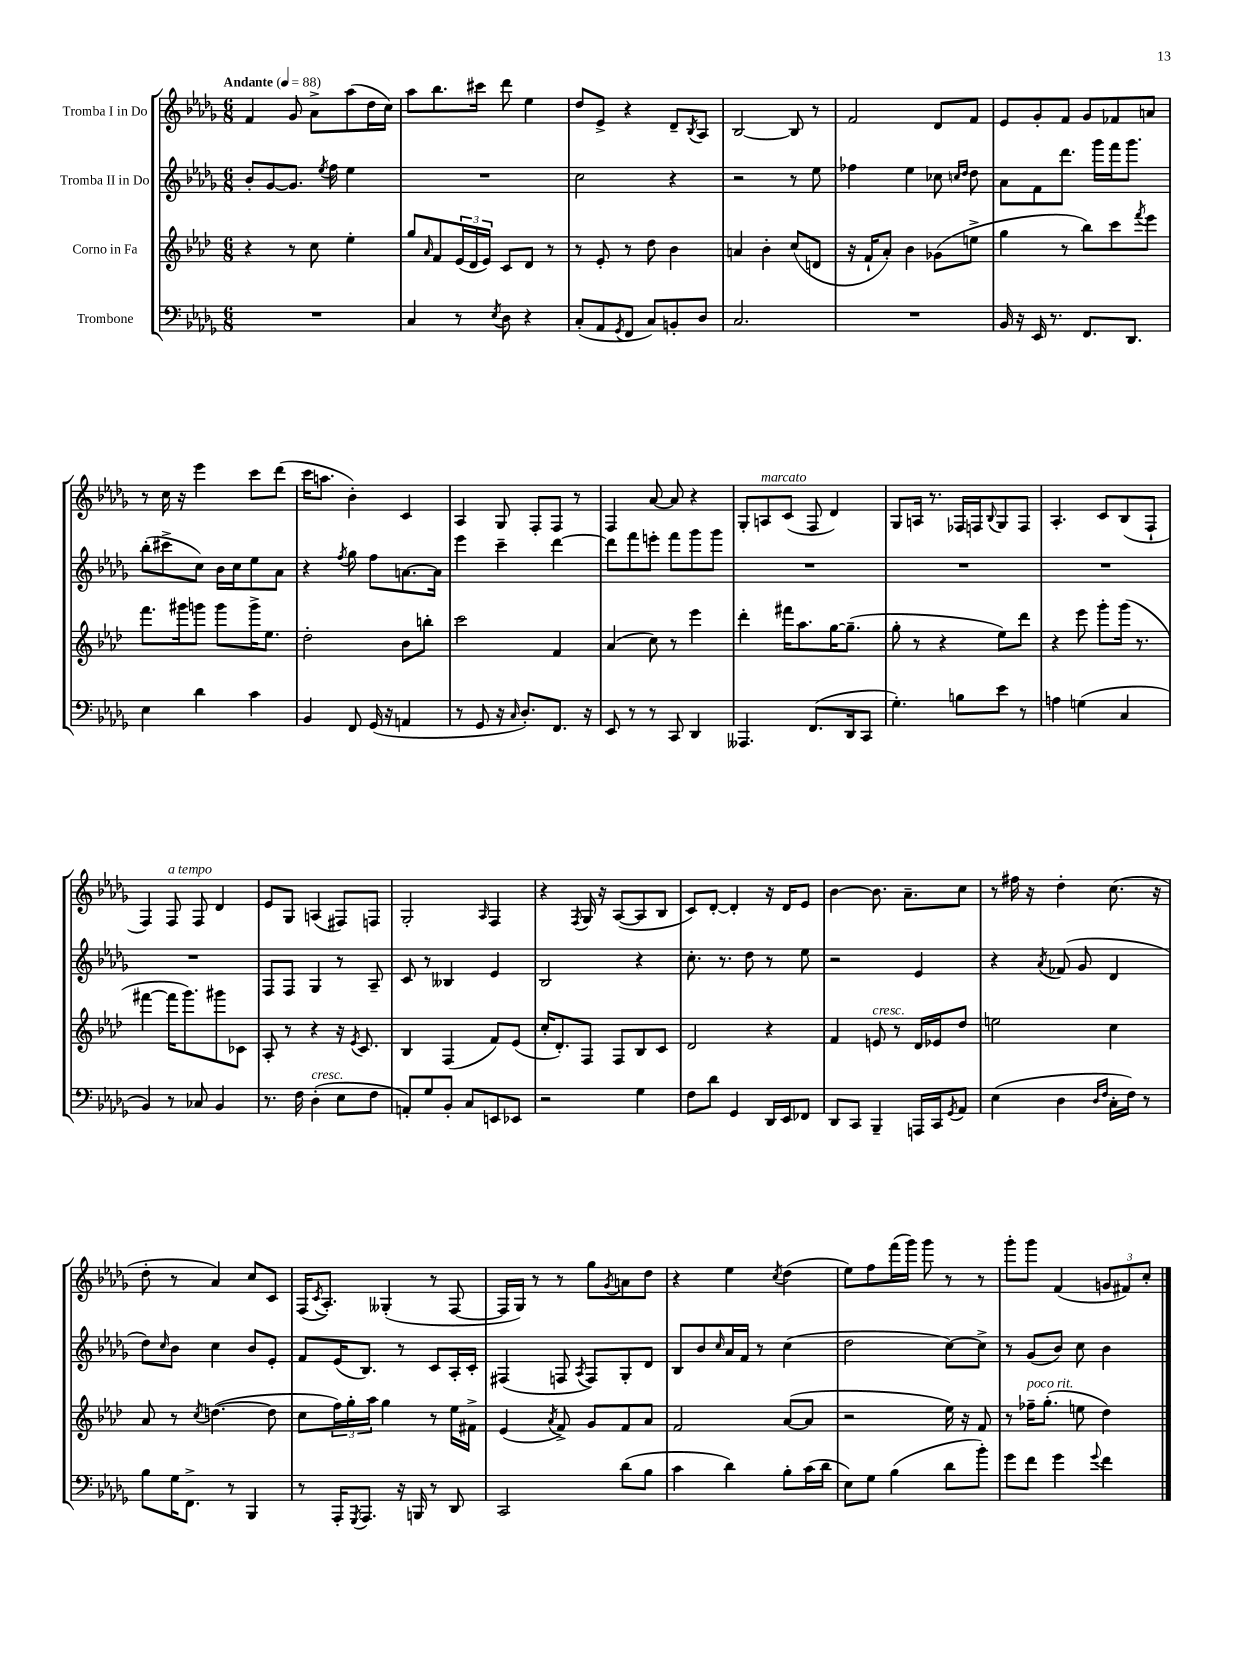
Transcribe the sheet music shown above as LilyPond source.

<<
\new StaffGroup <<
\new Staff = "s0" \with { instrumentName = "Tromba I in Do" } {
    \clef treble \key des \major \numericTimeSignature \time 6/8 \tempo "Andante" 4 = 88
    f'4 ges'8 aes'8-> aes''8( des''16 c''16) |
    aes''8 bes''8. cis'''16 des'''8 ees''4 |
    des''8 ees'8-> r4 des'8-- \acciaccatura { bes8 } aes8 |
    bes2~ bes8 r8 |
    f'2 des'8 f'8 |
    ees'8 ges'8-. f'8 ges'8 fes'8 a'8 |
    r8 c''16 r16 ees'''4 c'''8 des'''8( |
    c'''16 a''8. bes'4-.) c'4 |
    aes4 ges8 f8-. f8 r8 |
    f4 aes'8~ aes'8 r4 |
    ges8-. a8^\markup { \italic "marcato" } c'8( f8 des'4) |
    ges8 a16 r8. fes16 f16 \appoggiatura { bes8 } ges8 f8 |
    aes4.-. c'8 bes8( f8-! |
    f4) f8^\markup { \italic "a tempo" } f8 des'4 |
    ees'8 ges8 a4( fis8) f8 |
    ges2-. \grace { aes16 } f4 |
    r4 \acciaccatura { f8 } ges16 r16 aes8~( aes8 bes8 |
    c'8) des'8~-. des'4-. r16 des'16 ees'8 |
    bes'4~ bes'8. aes'8.-- c''8 |
    r8 fis''16 r16 des''4-. c''8.( r16 |
    des''8-. r8 aes'4) c''8 c'8 |
    f16( \acciaccatura { c'8 } aes8.-.) geses4-.( r8 f8~ |
    f16 ges16) r8 r8 ges''8 \acciaccatura { ges'8 } a'8 des''8 |
    r4 ees''4 \acciaccatura { c''8 } des''4( |
    ees''8) f''8 f'''16( ges'''16) ges'''8 r8 r8 |
    ges'''8-. ges'''8 f'4( \tuplet 3/2 { g'8 fis'8) c''8-. } \bar "|." |
}
\new Staff = "s1" \with { instrumentName = "Tromba II in Do" } {
    \clef treble \key des \major \numericTimeSignature \time 6/8
    bes'8-. ges'8~ ges'8. \acciaccatura { ees''8 } f''16 ees''4 |
    R2. |
    c''2 r4 |
    r2 r8 ees''8 |
    fes''4 ees''4 ces''8 \grace { c''16 des''16 } des''8 |
    aes'8 f'8 des'''8. ges'''16 f'''16 ges'''8. |
    bes''8-.( cis'''8-> c''8) bes'16 c''16 ees''8 aes'8 |
    r4 \acciaccatura { f''8 } ges''8 f''8 a'8.~ a'16 |
    ees'''4 c'''4-- des'''4~ |
    des'''8 f'''8 e'''8-. f'''8 ges'''8 ges'''8 |
    R2. |
    R2. |
    R2. |
    R2. |
    f8 f8 ges4 r8 aes8-- |
    c'8 r8 beses4 ees'4 |
    bes2 r4 |
    c''8.-. r8. des''8 r8 ees''8 |
    r2 ees'4 |
    r4 \acciaccatura { aes'8 } fes'8( ges'8 des'4 |
    des''8) \grace { c''16 } bes'8 c''4 bes'8 ees'8-. |
    f'8 ees'16( bes8.) r8 c'8 aes16-. c'16-. |
    fis4( f8 \acciaccatura { aes8 } f8) ges8-. des'8 |
    bes8 bes'8 \grace { c''16 } aes'16 f'16 r8 c''4( |
    des''2 c''8~) c''8-> |
    r8 ges'8( bes'8) c''8 bes'4 \bar "|." |
}
\new Staff = "s2" \with { instrumentName = "Corno in Fa" } {
    \clef treble \key aes \major \numericTimeSignature \time 6/8
    r4 r8 c''8 ees''4-. |
    g''8 \grace { aes'16 } f'8 \tuplet 3/2 { ees'16( des'16 ees'16) } c'8 des'8 r8 |
    r8 ees'8-. r8 des''8 bes'4 |
    a'4 bes'4-. c''8( d'8 |
    r16 f'16-! aes'8-.) bes'4 ges'8( e''8-> |
    g''4 r8 bes''8) c'''8 \acciaccatura { f'''8 } ees'''8 |
    f'''8. gis'''16 g'''8 g'''8 g'''16-> ees''8. |
    des''2-. bes'8 b''8-. |
    c'''2 f'4 |
    aes'4( c''8) r8 ees'''4 |
    des'''4-. fis'''16 aes''8. g''16~ g''8.--( |
    g''8-. r8 r4 ees''8) des'''8 |
    r4 ees'''8 g'''8-. g'''16( r8. |
    fis'''4~ fis'''16 g'''8.) gis'''8 ces'8 |
    aes8-. r8 r4 r16 \acciaccatura { ees'8 } c'8. |
    bes4 f4( f'8) ees'8( |
    c''16-. des'8.-.) f8 f8 bes8 c'8 |
    des'2 r4 |
    f'4 e'8^\markup { \italic "cresc." } r8 des'16 ees'16 des''8 |
    e''2 c''4 |
    aes'8 r8 \acciaccatura { c''8 } d''4.~( d''8 |
    c''8 \tuplet 3/2 { f''16) g''16-. aes''16 } g''4 r8 ees''16 fis'16-> |
    ees'4( \acciaccatura { aes'8 } f'8->) g'8 f'8 aes'8 |
    f'2 aes'8~( aes'8 |
    r2 ees''16) r16 f'8 |
    r8 fes''16--^\markup { \italic "poco rit." } g''8.-.( e''8 des''4) \bar "|." |
}
\new Staff = "s3" \with { instrumentName = "Trombone" } {
    \clef bass \key des \major \numericTimeSignature \time 6/8
    R2. |
    c4 r8 \acciaccatura { ees8 } des8 r4 |
    c8-.( aes,8 \acciaccatura { ges,8 } f,8 c8) b,8-. des8 |
    c2. |
    R2. |
    bes,16 r16 ees,16 r8. f,8. des,8. |
    ees4 des'4 c'4 |
    bes,4 f,8 ges,16( r16 a,4 |
    r8 ges,8 r16 \grace { c16 } des8.-.) f,8. r16 |
    ees,8 r8 r8 c,8 des,4 |
    aeses,,4. f,8.( des,16 c,8 |
    ges4.-.) b8 ees'8 r8 |
    a4 g4( c4 |
    bes,4) r8 ces8 bes,4 |
    r8. f16 des4-.^\markup { \italic "cresc." }( ees8 f8 |
    a,8-.) ges8 bes,8-. c8 e,8 ees,8 |
    r2 ges4 |
    f8 des'8 ges,4 des,16 ees,16 fes,8 |
    des,8 c,8 bes,,4-- a,,16 c,16 \acciaccatura { ges,8 } aes,8 |
    ees4( des4 \grace { des16 f16 } c16-. f16) r8 |
    bes8 ges16 f,8.-> r8 bes,,4 |
    r8 aes,,16-. \acciaccatura { ges,,8 } aes,,8. r16 b,,16 r8 des,8 |
    c,2 des'8( bes8 |
    c'4 des'4) bes8-. c'16( des'16 |
    ees8) ges8 bes4( des'8 bes'8-.) |
    ges'8 f'8 ges'4 \appoggiatura { ges'8 } f'4 \bar "|." |
}
>>
>>
\layout { \context { \Score \remove "Bar_number_engraver" } }
